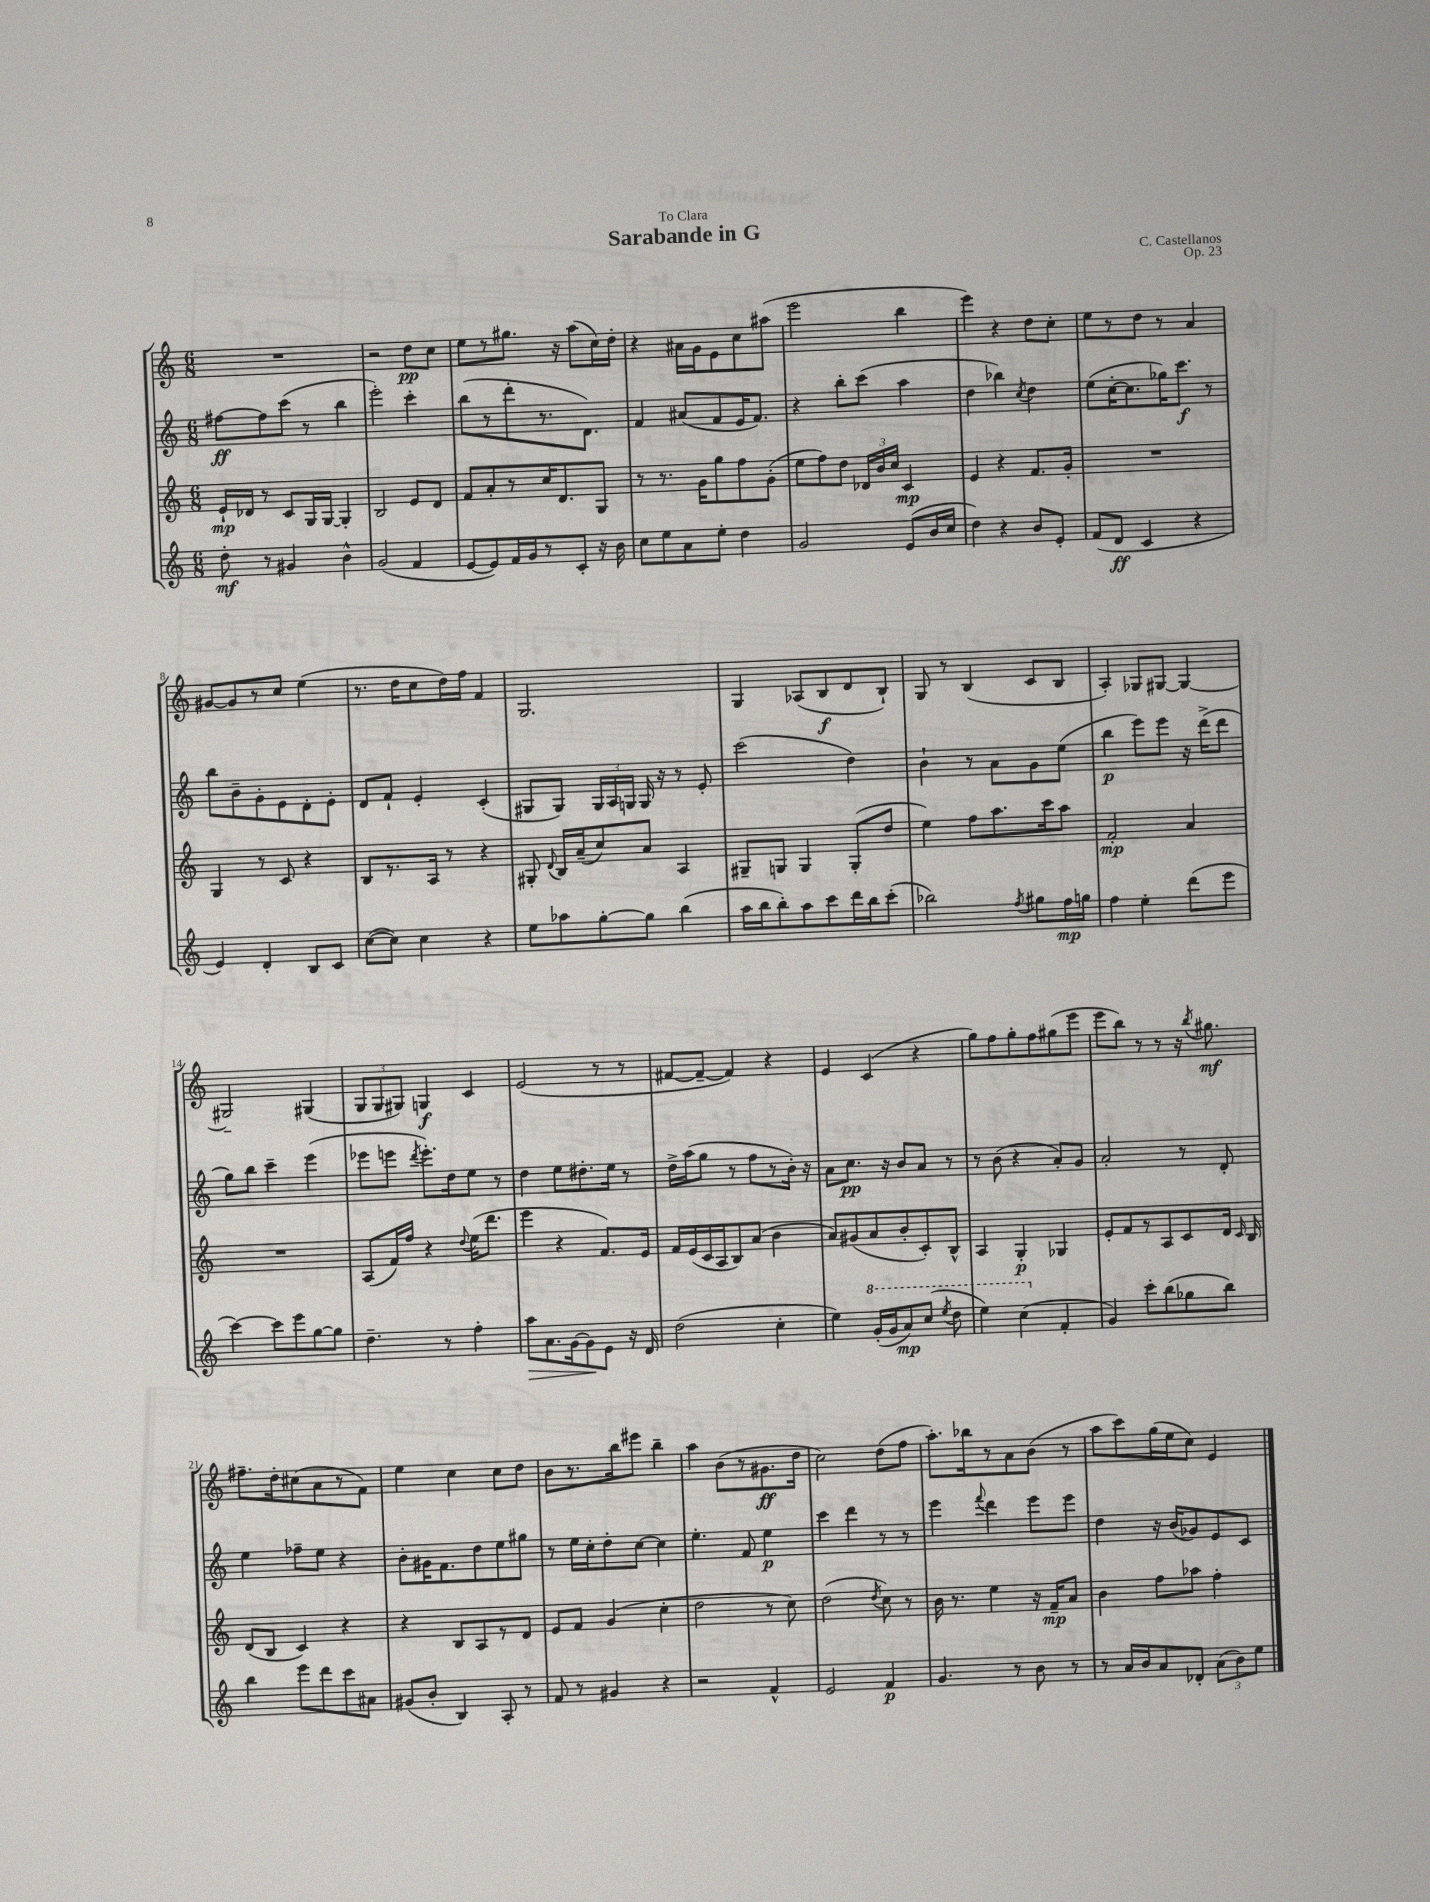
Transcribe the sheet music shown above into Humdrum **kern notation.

**kern	**dynam	**kern	**dynam	**kern	**dynam	**kern	**dynam
*part4	*part4	*part3	*part3	*part2	*part2	*part1	*part1
*staff4	*staff4	*staff3	*staff3	*staff2	*staff2	*staff1	*staff1
*clefG2	*	*clefG2	*	*clefG2	*	*clefG2	*
*k[]	*	*k[]	*	*k[]	*	*k[]	*
*M6/8	*	*M6/8	*	*M6/8	*	*M6/8	*
=1	=1	=1	=1	=1	=1	=1	=1
8dd'\	mf	16e`/LL	mp	[8ff#X\L	ff	2.r	.
.	.	16d-X/JJ	.	.	.	.	.
8r	.	8r	.	8ff#\]	.	.	.
4g#X/	.	8c/L	.	(8ccc\J	.	.	.
.	.	16G/L	.	8r	.	.	.
.	.	[16G/JJ	.	.	.	.	.
4b^^\	.	4G'/]	.	4bb\	.	.	.
=2	=2	=2	=2	=2	=2	=2	=2
(2g/	.	2B/	.	2eee'\)	.	2r	.
4f/	.	8e/L	.	4ccc'\	.	8dd\L	pp
.	.	8d/J	.	.	.	8cc\J	.
=3	=3	=3	=3	=3	=3	=3	=3
[8e/L	.	8f/L	.	(8bb\L	.	8ee\L	.
8e/])	.	8a'/	.	8r	.	8r	.
16f/L	.	8r	.	8ddd'\	.	8.gg#X\J	.
16g/J	.	.	.	.	.	.	.
8r	.	16cc/K	.	8.r	.	.	.
.	.	8.d/	.	.	.	16r	.
8c'/J	.	.	.	.	.	(8aa\L	.
.	.	.	.	8.d\J)	.	.	.
16r	.	8G/J	.	.	.	16cc\L)	.
16b\	.	.	.	.	.	16dd'\JJ	.
=4	=4	=4	=4	=4	=4	=4	=4
8cc\L	.	8r	.	4f/	.	4r	.
8ee\	.	8.r	.	.	.	.	.
8a\	.	.	.	(8a#X/L	.	16a#X\LL	.
.	.	16g\KL	.	.	.	16g\J	.
8ee'\J	.	8gg\	.	8f/	.	8e\	.
4dd\	.	8ff\	.	16e/K	.	8cc\	.
.	.	.	.	8.f/J)	.	.	.
.	.	(8g'\J	.	.	.	(8aa#X\J	.
=5	=5	=5	=5	=5	=5	=5	=5
2g/	.	8ee\L	.	4r	.	2eee\	.
.	.	8ff\)	.	.	.	.	.
.	.	8dd\J	.	8bb'\L	.	.	.
.	.	24d-X/LL	.	(8ccc\J	.	.	.
.	.	24b/	.	.	.	.	.
.	.	24cc/JJ	.	.	.	.	.
(8e/L	.	4c/	mp	4aa\	.	4bb\	.
16b/L	.	.	.	.	.	.	.
16cc/JJ	.	.	.	.	.	.	.
=6	=6	=6	=6	=6	=6	=6	=6
4dd\)	.	4e/	.	4dd\	.	4eee\)	.
4r	.	4r	.	4bb-X\)	.	4r	.
.	.	.	.	8qcc/	.	.	.
8b/L	.	8.f/L	.	4dd\	.	8dd\L	.
8e'/J	.	.	.	.	.	8cc'\J	.
.	.	16g'/Jk	.	.	.	.	.
=7	=7	=7	=7	=7	=7	=7	=7
(8f/L	.	2.r	.	(8ee\L	.	8ee\L	.
8d/J	ff	.	.	[16cc'\K	.	8r	.
.	.	.	.	8.cc\]	.	.	.
4c/	.	.	.	.	.	8dd\J	.
.	.	.	.	16gg-X\K)	.	8r	.
.	.	.	.	8.ccc\J	f	.	.
4r	.	.	.	.	.	4a/	.
.	.	.	.	8r	.	.	.
!!LO:LB:g=z
=8	=8	=8	=8	=8	=8	=8	=8
4e/)	.	4G/	.	8bb\L	.	[8g#X/L	.
.	.	.	.	8b~\	.	8g#/]	.
4d'/	.	8r	.	8g'\	.	8r	.
.	.	8c/	.	8e\	.	8cc/J	.
8B/L	.	4r	.	8d'\	.	(4ee\	.
8c/J	.	.	.	8e'\J	.	.	.
=9	=9	=9	=9	=9	=9	=9	=9
([8cc\L	.	8B/L	.	8d/L	.	8.r	.
8cc\J])	.	8.r	.	8f`/J	.	.	.
.	.	.	.	.	.	16dd\KL	.
4cc\	.	.	.	4e'/	.	8cc\	.
.	.	16A/Jk	.	.	.	.	.
.	.	8r	.	.	.	16dd\L)	.
.	.	.	.	.	.	16ff\JJ	.
4r	.	4r	.	(4c'/	.	4f/	.
=10	=10	=10	=10	=10	=10	=10	=10
8ee\L	.	8G#X'/	.	8G#X/L	.	2.G/	.
.	.	8qqd/	.	.	.	.	.
8aa-X\	.	16B/LL	.	8G#/J)	.	.	.
.	.	(16a~/J	.	.	.	.	.
[8gg'\	.	8cc/)	.	24G#/LL	.	.	.
.	.	.	.	24A/	.	.	.
.	.	.	.	24Gn/JJ	.	.	.
8gg\J]	.	8a/J	.	16G/	.	.	.
.	.	.	.	16r	.	.	.
(4bb\	.	4A/	.	8r	.	.	.
.	.	.	.	8e'/	.	.	.
=11	=11	=11	=11	=11	=11	=11	=11
16aa\LL	.	8G#X~/L	.	(2ccc\	.	4G/	.
16bb\J	.	.	.	.	.	.	.
8bb'\)	.	8Gn/J	.	.	.	.	.
8aa\	.	4G/	.	.	.	(8A-X/L	.
8ccc\	.	.	.	.	.	8B/	f
16ddd\L	.	(8G'/L	.	4dd\)	.	8d/	.
16bb\J	.	.	.	.	.	.	.
(8ccc'\J	.	8dd/J	.	.	.	8B`/J)	.
=12	=12	=12	=12	=12	=12	=12	=12
2bb-X\)	.	4ee\)	.	4b`\	.	8G/	.
.	.	.	.	.	.	8r	.
.	.	8ff\L	.	8r	.	(4B/	.
.	.	8.aa\	.	8a\L	.	.	.
8qff/	.	.	.	.	.	.	.
8gg#X\L	.	.	.	8g\	.	8c/L	.
.	.	16ccc\k	.	.	.	.	.
16ff\L	mp	8aa\J	.	(8ee\J	.	8B/J	.
16ggn\JJ	.	.	.	.	.	.	.
=13	=13	=13	=13	=13	=13	=13	=13
4ff\	.	2f'/	mp	4bb\	p	4A'/)	.
4ee'\	.	.	.	8eee\L)	.	8G-X/L	.
.	.	.	.	8eee\J	.	[8G#X/J	.
(8ddd\L	.	4a/	.	16r	.	4G#/_	.
.	.	.	.	(16ddd^\KL	.	.	.
8eee\J	.	.	.	8ddd\J	.	.	.
!!LO:LB:g=z
=14	=14	=14	=14	=14	=14	=14	=14
[4ccc\)	.	2.r	.	8gg\L)	.	2G#X~/]	.
.	.	.	.	8bb\J	.	.	.
8ccc\L]	.	.	.	4ccc~\	.	.	.
8eee\	.	.	.	.	.	.	.
[8gg\	.	.	.	(4eee\	.	(4G#X/	.
8gg\J]	.	.	.	.	.	.	.
=15	=15	=15	=15	=15	=15	=15	=15
4.dd~\	.	(8A/L	.	8eee-X\L	.	12G/L	.
.	.	.	.	.	.	12G/	.
.	.	16f/L)	.	8eeen\J	.	.	.
.	.	.	.	.	.	12G#X/J)	.
.	.	16ff/JJ	.	.	.	.	.
.	.	.	.	8qddd/	.	.	.
.	.	4r	.	8.eee'\L)	.	4Gn/	f
8r	.	.	.	.	.	.	.
.	.	.	.	16dd\k	.	.	.
.	.	8qqdd/	.	.	.	.	.
4ff'\	.	(16ee\KL	.	8ee\J	.	4c/	.
.	.	8.ddd\J	.	.	.	.	.
.	.	.	.	8r	.	.	.
=16	=16	=16	=16	=16	=16	=16	=16
!	!LO:HP:b	!	!	!	!	!	!
8aa\L	>	4eee\	.	4dd\	.	(2e/	.
8.a\	.	.	.	.	.	.	.
.	.	4r	.	8ee\L	.	.	.
[16g\k	.	.	.	.	.	.	.
8g\]	.	.	.	8.dd#X'\	.	.	.
8e\J	]	8.f/L)	.	.	.	8r	.
.	.	.	.	16ee\Jk	.	.	.
16r	.	.	.	8r	.	8r	.
16d/	.	16e/Jk	.	.	.	.	.
=17	=17	=17	=17	=17	=17	=17	=17
(2dd\	.	16f/LL	.	16dd^\LL	.	[8f#X/L	.
.	.	(16e/	.	(16aa\J	.	.	.
.	.	16c/	.	8gg\J	.	8f#~/J_	.
.	.	16A/J	.	.	.	.	.
.	.	8B/)	.	8r	.	4f#/])	.
.	.	(8a/J	.	8ff\L	.	.	.
4cc'\	.	4b\	.	8r	.	4r	.
.	.	.	.	16b'\Jk)	.	.	.
.	.	.	.	16r	.	.	.
=18	=18	=18	=18	=18	=18	=18	=18
4ee\)	.	8a/L)	.	8a\L	.	4e/	.
.	.	(8g#X/	.	8.cc\J	pp	.	.
*8va	*	*	*	*	*	*	*
(16gg'/LL	.	8a/	.	.	.	(4c/	.
16gg/J	.	.	.	16r	.	.	.
8aa/)	mp	8b'/	.	8b/L	.	.	.
(8ccc/J	.	8c'/)	.	8a/J	.	4r	.
8qeee/	.	.	.	.	.	.	.
8ddd\	.	8B^^/J	.	8r	.	.	.
=19	=19	=19	=19	=19	=19	=19	=19
4eee\)	.	4A/	.	8r	.	8gg\L)	.
.	.	.	.	(8b\	.	8ff\	.
(4ccc\	.	4G'/	p	4r	.	8gg'\	.
.	.	.	.	.	.	8ff\	.
*X8va	*	*	*	*	*	*	*
4f'/	.	4G-X/	.	8a'/L)	.	(8gg#X\	.
.	.	.	.	8g/J	.	8eee\J	.
=20	=20	=20	=20	=20	=20	=20	=20
4g/)	.	8e'/L	.	2a'/	.	8eee\L	.
.	.	8f/	.	.	.	8bb\J)	.
8ccc'\L	.	8r	.	.	.	8r	.
(8bb\	.	8A/	.	.	.	8r	.
8gg-X\	.	8c/	.	8r	.	16r	.
.	.	.	.	.	.	8qbb/	.
.	.	.	.	.	.	8.gg#X\	mf
8bb\J)	.	16d/Jk	.	8d'/	.	.	.
.	.	16qqc/	.	.	.	.	.
.	.	16B/	.	.	.	.	.
!!LO:LB:g=z
=21	=21	=21	=21	=21	=21	=21	=21
4bb\	.	(8d/L	.	4ee\	.	8.ff#X~\L	.
.	.	8B/J	.	.	.	.	.
.	.	.	.	.	.	16dd'\k	.
8eee\L	.	4c/)	.	8ff-X~\L	.	(8cc#X\	.
8ddd\	.	.	.	8ee\J	.	8a\	.
8ccc\	.	4r	.	4r	.	8r	.
8a#X\J	.	.	.	.	.	8f\J)	.
=22	=22	=22	=22	=22	=22	=22	=22
(8g#X/L	.	4r	.	8b'\L	.	4ee\	.
8b'/J	.	.	.	16g#X\K	.	.	.
.	.	.	.	8.f\	.	.	.
4B/)	.	8B/L	.	.	.	4cc\	.
.	.	8A/	.	8dd\	.	.	.
8A'/	.	8r	.	8ee\	.	8cc\L	.
8r	.	8d/J	.	8gg#X\J	.	8dd\J	.
=23	=23	=23	=23	=23	=23	=23	=23
8f/	.	8e/L	.	8r	.	8b\L	.
8r	.	8f/J	.	16ee\LL	.	8.r	.
.	.	.	.	16cc'\J	.	.	.
4g#X/	.	(4g/	.	8dd'\	.	.	.
.	.	.	.	.	.	16bb\k	.
.	.	.	.	[8cc\J	.	8eee#X\J	.
4r	.	4cc'\	.	4cc\]	.	4bb~\	.
=24	=24	=24	=24	=24	=24	=24	=24
2r	.	2dd\	.	4.ee'\	.	4aa\	.
.	.	.	.	.	.	(8b\L	.
.	.	.	.	8f/	.	8r	.
4f^^/	.	8r	.	4ee\	p	8.g#X\	ff
.	.	8cc\)	.	.	.	.	.
.	.	.	.	.	.	16dd\Jk	.
=25	=25	=25	=25	=25	=25	=25	=25
2e/	.	(2dd\	.	4ccc\	.	2cc\)	.
.	.	.	.	4ddd\	.	.	.
.	.	8qdd/	.	.	.	.	.
4f/	p	8cc\)	.	8r	.	(8dd\L	.
.	.	8r	.	8r	.	8ff\J	.
=26	=26	=26	=26	=26	=26	=26	=26
4.g/	.	16b\	.	4eee\	.	8.aa'\L)	.
.	.	8.r	.	.	.	.	.
.	.	.	.	.	.	16bb-X\k	.
.	.	.	.	8qqfff/	.	.	.
.	.	4ee\	.	4ddd\	.	8r	.
8r	.	.	.	.	.	8a\	.
8b\	.	16r	.	8eee\L	.	(8b\J	.
.	.	16f~/KL	mp	.	.	.	.
8r	.	8a/J	.	8eee\J	.	8r	.
=27	=27	=27	=27	=27	=27	=27	=27
8r	.	4b\	.	4dd\	.	8aa\L	.
16a/LL	.	.	.	.	.	8ccc\)	.
16b/J	.	.	.	.	.	.	.
8a/	.	8ff\L	.	16r	.	(16gg\L	.
.	.	.	.	(16b/KL	.	16ee\J	.
8d-X'/J	.	8aa-X\J	.	8g-X/)	.	8cc\J)	.
(12a\L	.	4ff'\	.	8e/	.	4e/	.
12b\)	.	.	.	.	.	.	.
.	.	.	.	8c/J	.	.	.
12ee\J	.	.	.	.	.	.	.
==	==	==	==	==	==	==	==
*-	*-	*-	*-	*-	*-	*-	*-
